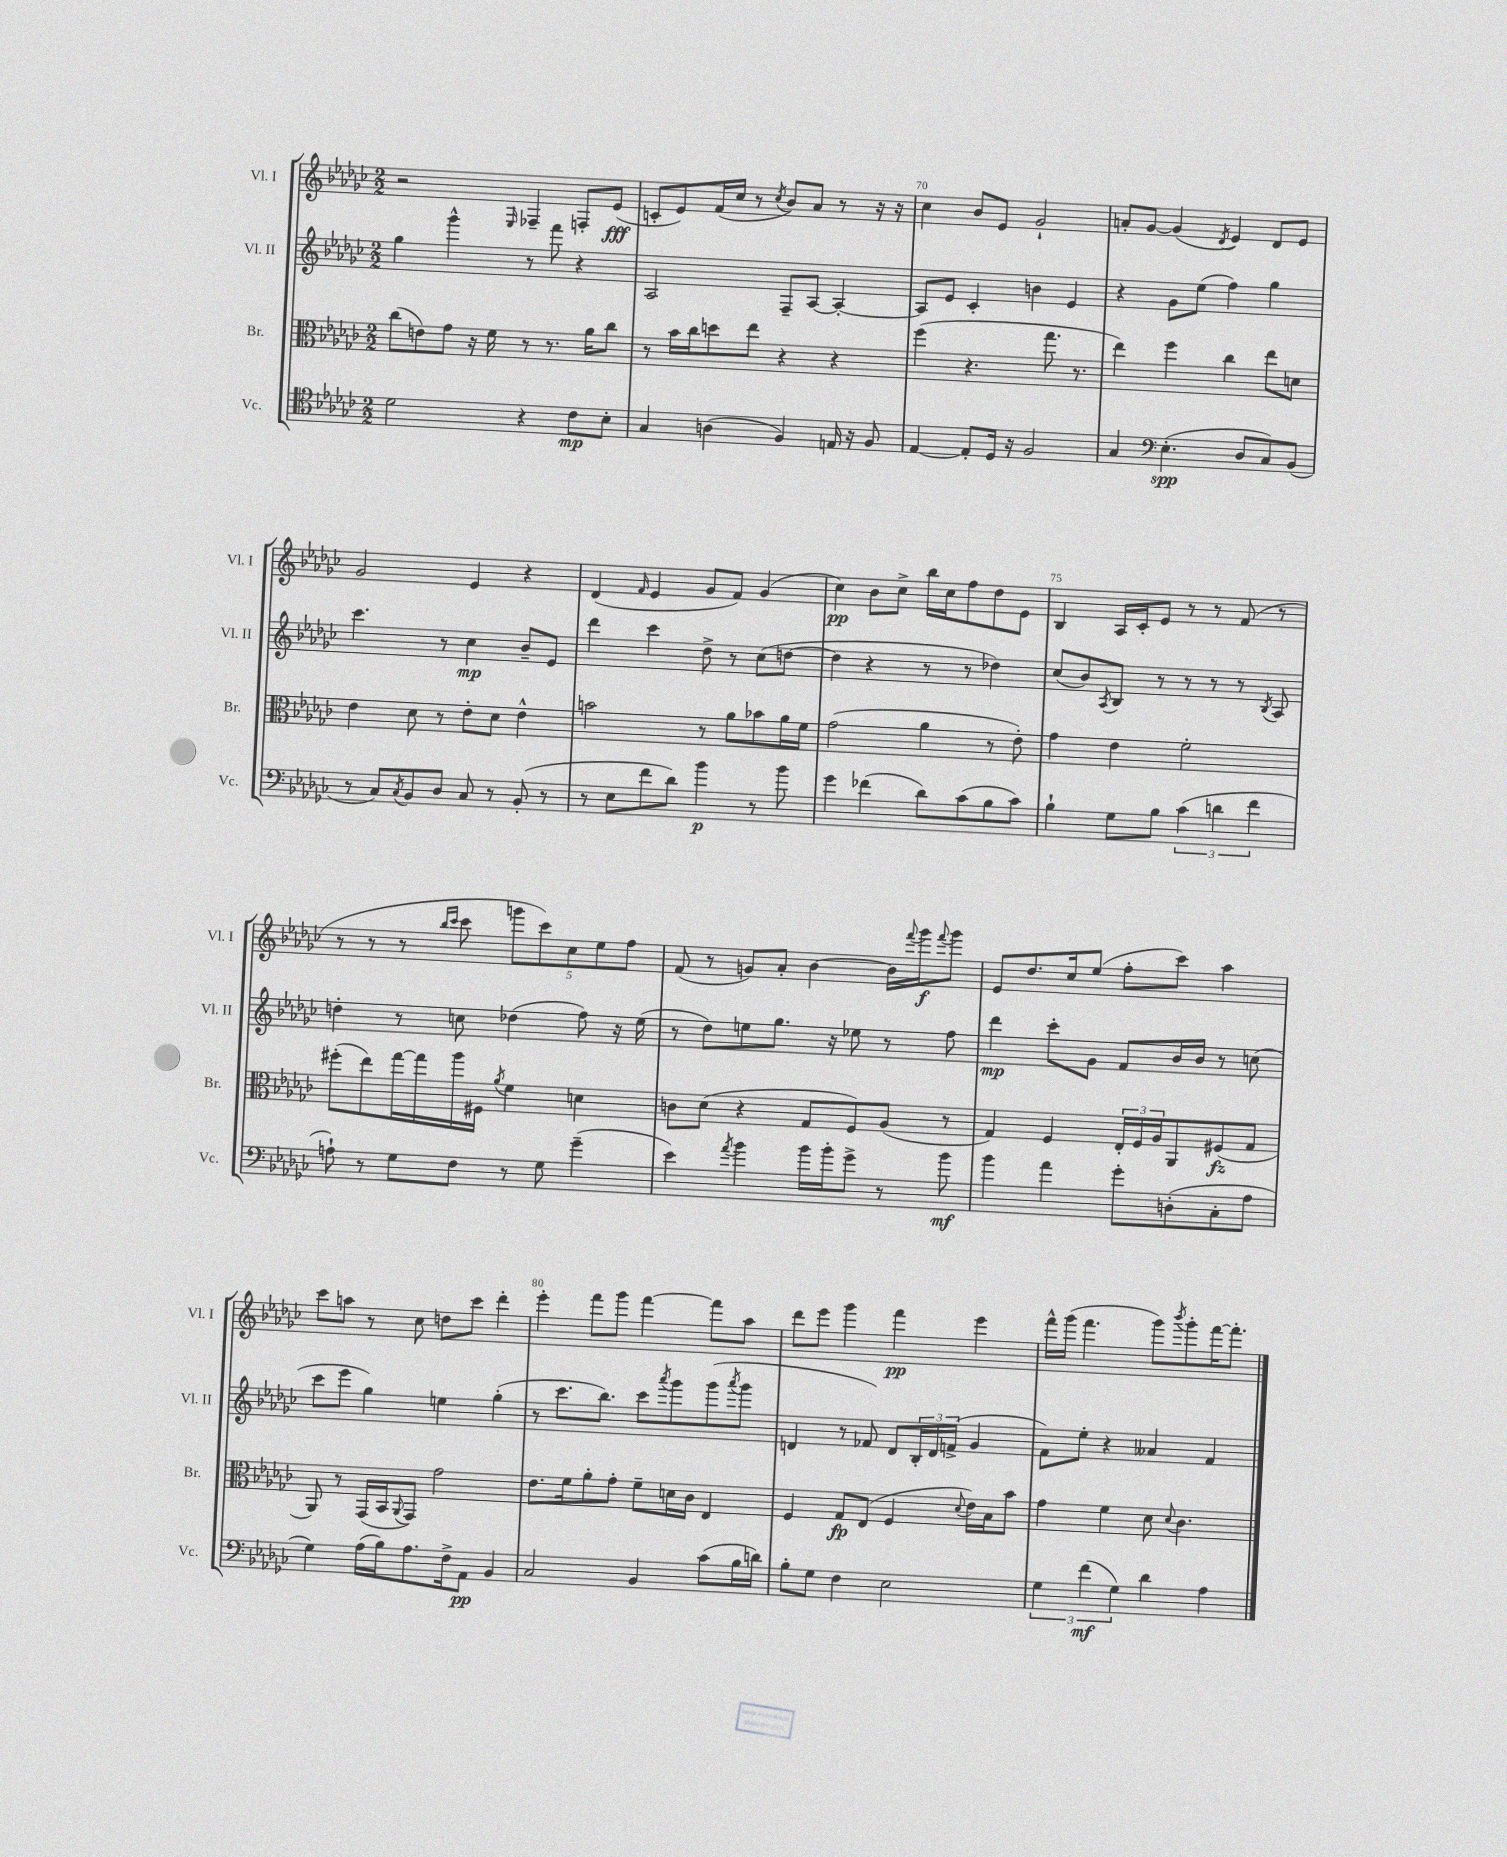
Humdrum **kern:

**kern	**kern	**kern	**kern
*staff4	*staff3	*staff2	*staff1
*clefC4	*clefC3	*clefG2	*clefG2
*k[b-e-a-d-g-c-]	*k[b-e-a-d-g-c-]	*k[b-e-a-d-g-c-]	*k[b-e-a-d-g-c-]
*M2/2	*M2/2	*M2/2	*M2/2
2d-	(8cc-	4gg-	2r
.	8e)	.	.
.	8g-	4ggg-^^	.
.	16r	.	.
.	16f	.	.
.	.	.	16qqE-
4r	8r	8r	4F-~
.	8.r	8fff	.
8c-	.	4r	8F'
.	16a-	.	.
8B-'	8cc-	.	(8e-
=	=	=	=
4G-	8r	2A-	8c'
.	16b-	.	8e-)
.	16cc-	.	.
(4A	8dd	.	(16f
.	.	.	16cc-
.	8ee-	.	8r
.	.	.	8qcc-
4F)	4r	8F~	8b-)
.	.	[8A-	8a-
16E	4r	4A-'_	8r
16r	.	.	.
8F	.	.	16r
.	.	.	16r
=	=	=	=
[4E-	(4ff	8A-]	4cc-
.	.	8e-	.
8E-']	4.r	4c-'	8b-
16D-	.	.	8e-
16r	.	.	.
2F	.	4b	2g-`
.	8.gg-	.	.
.	.	4e-	.
.	8.r	.	.
=	=	=	=
4G-	4ee-)	4r	8a'
.	.	.	[8g-
*clefF4	*	*	*
(4.E-'	4ff	8g-	(4g-]
.	.	(8ee-	.
.	.	.	8qd-
.	4cc-	4ff)	4e-)
8D-	.	.	.
8C-)	8ee-	4gg-	8d-
(8BB-	8d	.	8e-
=	=	=	=
8r	4e-	4.ccc-	2g-
8C-)	.	.	.
8qC-	.	.	.
8BB-	8d-	.	.
8D-	8r	8r	.
8C-	8e-'	4cc-	4e-
8r	8d-	.	.
(8BB-'	4e-^^	8b-~	4r
8r	.	8e-	.
=	=	=	=
8r	2b	4ddd-	(4d-
8E-	.	.	.
.	.	.	16qqf
8f	.	4ccc-	4e-
8d-)	.	.	.
4b-	8r	8dd-^	8g-
.	8a-	8r	8f)
8r	8b-	(8cc-	(4g-
8b-	16a-	[8dd	.
.	16f	.	.
=	=	=	=
4g-	(2g-	4dd]	4cc-)
(4f-	.	4r	8b-
.	.	.	8cc-^
8d-)	4a-	8r	16bb-
.	.	.	16cc-
(8c-	.	8r	8ff
8B-	8r	4dd-)	8dd-
8c-)	8e-')	.	8e-
=	=	=	=
4B-`	4g-	(8cc-	4B-
.	.	8b-)	.
.	.	8qA-	.
8G-	4e-	8B-	16A-
.	.	.	16c-'
8B-	.	8r	8e-
(6c-	2f'	8r	8r
.	.	8r	8r
6d	.	.	.
.	.	8r	(8f
6f	.	.	.
.	.	8qB-	.
.	.	8A-	8r
=	=	=	=
8A`)	(8ff#'	4dd'	8r
8r	8ee-)	.	8r
8G-	[16gg-	8r	8r
.	16gg-]	.	.
.	.	.	16qqbb-
.	.	.	16qqccc-
8F	16aa-	8cc	8ccc-
.	16F#	.	.
.	8qa-	.	.
8r	4f	(4dd-	10ggg
.	.	.	10ccc-)
8G-	.	.	.
.	.	.	10cc-
(4g-~	4d	8ff)	.
.	.	.	10ee-
.	.	16r	.
.	.	.	10ff
.	.	(16ee-	.
=	=	=	=
4e-)	8c	8r	(8f
.	(8d-	8dd-)	8r
8qa-	.	.	.
4b-	4r	8ee	8g)
.	.	8.gg-	8a-'
16b-	8G-	.	[4b-
16b-'	.	16r	.
8g-^	8F)	8ee-	.
8r	(8A-	8r	16b-]
.	.	.	8qqfff
.	.	.	16ggg-
.	.	.	8qqfff
8b-	8r	8ff	8ggg-
=	=	=	=
4b-	4G-)	4ddd-	8e-
.	.	.	8.dd-
4a-	4F	8ccc-'	.
.	.	.	16cc-
.	.	8g-	(8ee-
8g-'	24E-'	8f	8ff'
.	24F	.	.
.	24A-	.	.
(8D'	8AA-	16b-	8ccc-)
.	.	16b-	.
8C-'	(8F#	8r	4aa-
8A-	8G-	(8cc	.
=	=	=	=
4G-)	8AA-)	8ccc-	8ccc-
.	8r	8eee-	8aa
(16A-	(16GG-	4gg-)	8r
16B-)	16BB-	.	.
.	8qqAA-	.	.
8.A-	8GG-)	.	8cc-
.	2g-	4ee	8dd
16F^	.	.	.
8AA-	.	.	8ccc-
4BB-	.	(4gg-'	4ddd-'
=	=	=	=
2C-	8.e-	8r	4eee-'
.	.	8.ccc-	.
.	16f	.	.
.	8a-'	.	8fff
.	.	8.bb-)	.
.	8g-'	.	8ggg-
4BB-	8f~	8ccc-	[4fff
.	.	8qaaa-	.
.	16d	8ggg-	.
.	16c-	.	.
(8c-	4E-	(8ggg-	8fff]
.	.	8qaaa-	.
16B-	.	8ggg-	8aa-
16d)	.	.	.
=	=	=	=
8B-'	4F	4d	8ddd-
8G-	.	.	8eee-
4F	8G-	8r	4ggg-
.	(8E-	8f-)	.
2E-	4F	8d	4fff
.	.	24B-'	.
.	.	24d	.
.	.	(24f^	.
.	8qqd-	.	.
.	16e-)	4g-	4eee-
.	16B-	.	.
.	8b-	.	.
=	=	=	=
6G-	4g-	8f)	16fff^^
.	.	.	(16ggg-
.	.	8ee-'	4.fff
(6f	.	.	.
.	4f	4r	.
6G-)	.	.	.
4d-	8d-	4a--	8ggg-)
.	8qqd-	.	8qbbb-
.	4.c-	.	8ggg-'
4A-	.	4f	[16fff
.	.	.	8.fff']
==	==	==	==
*-	*-	*-	*-
